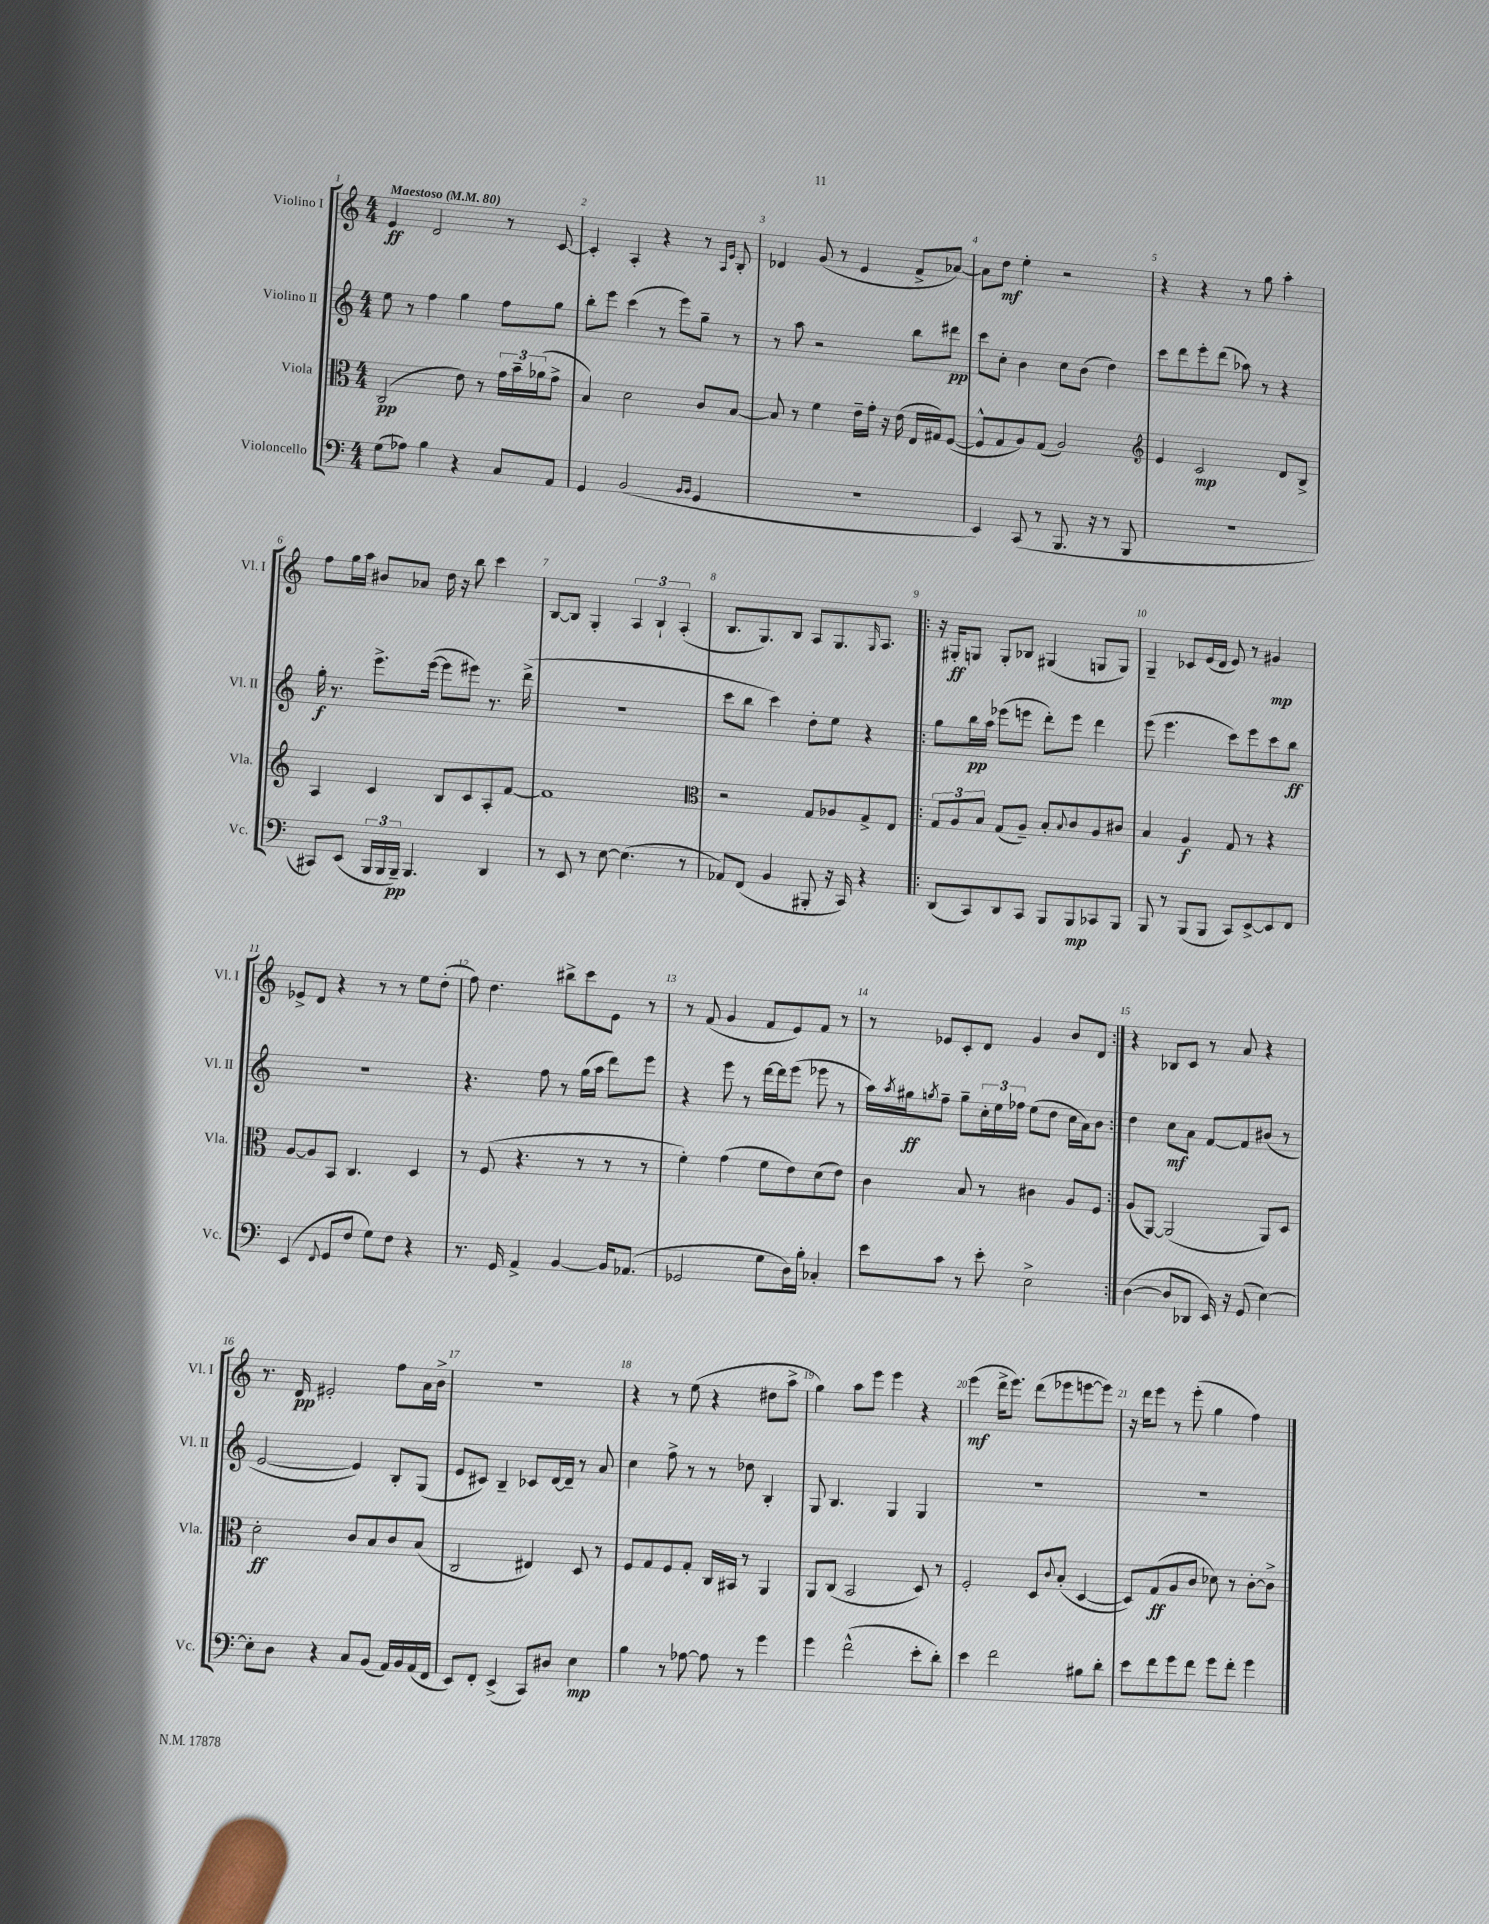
<<
\new StaffGroup <<
\new Staff = "s0" \with { instrumentName = "Violino I" shortInstrumentName = "Vl. I" } {
    \clef treble \key c \major \numericTimeSignature \time 4/4 \tempo "Maestoso" 4 = 80
    e'4\ff d'2 r8 c'8~ |
    c'4-. a4-. r4 r8 \grace { a16 e'16 } b8-. |
    des'4 g'8( r8 e'4 f'8-> aes'8~) |
    aes'8 d''8\mf e''4-. r2 |
    r4 r4 r8 g''8 a''4-. |
    f''8 g''16 a''16 bis'8 aes'8 d''16 r16 b''8 c'''4 |
    b8~ b8 g4-. \tuplet 3/2 { a4 b4-! a4-.( } |
    b8. g8.) b8 a8 g8. \grace { g16 } a8. |
    \repeat volta 2 { r16 gis16-.\ff g8 g8-. bes8 gis4( g8 g8) |
    g4-- ces'8 e'16( d'16 e'8) r8 gis'4\mp |
    ees'8-> d'8 r4 r8 r8 e''8 d''8-.( |
    f''8) d''4. bis''8-> c'''8 e'8 r8 |
    r8 f'8( g'4 f'8 e'8) f'8 r8 |
    r8 ees'8 c'8-. d'8 g'4 b'8 d'8 | }
    r4 bes8 c'8 r8 a'8 r4 |
    r8. d'16\pp eis'2-. f''8 a'16 b'16-> |
    r1 |
    r4 r8 e''8( r4 dis''8 a''8-> |
    g''4) a''8 e'''8 e'''4 r4 |
    e'''4\mf( d'''16-> e'''8.) d'''8( ees'''8 e'''8~ e'''8) |
    r16 d'''16 e'''8 r8 e'''8-.( g''4 f''4) \bar "|." |
}
\new Staff = "s1" \with { instrumentName = "Violino II" shortInstrumentName = "Vl. II" } {
    \clef treble \key c \major \numericTimeSignature \time 4/4
    e''8 r8 f''4 g''4 f''8 g''8 |
    b''8-. e'''8 c'''4( r8 e'''8) g''8-- r8 |
    r8 a''8 r2 b''8 dis'''8\pp |
    c'''8 c''8-. b'4 c''8 b'8( d''4) |
    c'''8 d'''8 e'''8-. d'''8( aes''8) r8 r4 |
    g''16-.\f r8. e'''8.-> e'''16~( e'''8 eis'''8) r8. d'''16->( |
    r1 |
    c'''8 b''8 c'''4) d''8-. e''8 r4 |
    \repeat volta 2 { g''8 b''16\pp a''16 ees'''8( e'''8 d'''8-.) e'''8 d'''4 |
    e'''8( e'''4. c'''8) e'''8 c'''8 b''8\ff |
    R1 |
    r4. f''8 r8 g''16( a''16 d'''8) e'''8 |
    r4 e'''8 r8 d'''16~ d'''16 e'''8( ees'''8 r8 |
    a''16) \acciaccatura { a''8 } gis''16\ff \acciaccatura { g''8 } f''8-- g''8-- \tuplet 3/2 { c''16-. e''16 fes''16 } e''8( d''8 c''16 a'16) b'8 | }
    d''4 c''8\mf a'8 f'8~ f'8 bis'8( r8 |
    e'2~ e'4) b8-. g8( |
    e'8 cis'8) b4-- ces'8 d'16~ d'16-- r8 a'8 |
    c''4 f''8-> r8 r8 des''8 b4-. |
    g8 b4. g4 g4 |
    R1 |
    R1 \bar "|." |
}
\new Staff = "s2" \with { instrumentName = "Viola" shortInstrumentName = "Vla." } {
    \clef alto \key c \major \numericTimeSignature \time 4/4
    c2\pp( e'8) r8 \tuplet 3/2 { g'16 b'16-- aes'16( } g'8-> |
    b4) d'2 c'8 b8~ |
    b8 r8 f'4 e'16-- g'16-. r16 e'16( e16 gis16) f8~( |
    f8-^ g8 a8) g8( a2) |
    \clef treble e'4 c'2\mp d'8 b8-> |
    a4 c'4 b8 c'8 a8-. f'8~ |
    f'1 |
    \clef alto r2 g8 aes8 g8-> e8 |
    \repeat volta 2 { \tuplet 3/2 { g8 a8 b8 } g8( a8--) b8-. \appoggiatura { b8 } c'8 a8 cis'8 |
    b4 a4\f g8 r8 r4 |
    a8~ a8 b,8 c4. d4 |
    r8 f8( r4. r8 r8 r8 |
    f'4-.) g'4( f'8 e'8) d'8( e'8) |
    c'4 b8 r8 cis'4 a8 f8 | }
    a8( a,8~) a,2( a,8) d8 |
    d'2-.\ff c'8 b8 c'8 b8( |
    c2 eis4) d8 r8 |
    f8 g8 f8 g8-. c16 bis,16 r8 a,4 |
    a,8 c8( b,2 d8) r8 |
    f2-. d8 \appoggiatura { c'8 } b8-.( d4~ |
    d8) g8\ff( a8 c'8 des'8) r8 c'8~-. c'8-> \bar "|." |
}
\new Staff = "s3" \with { instrumentName = "Violoncello" shortInstrumentName = "Vc." } {
    \clef bass \key c \major \numericTimeSignature \time 4/4
    g8( aes8) b4 r4 c8 a,8 |
    g,4 b,2( \grace { b,16 b,16 } g,4 |
    R1 |
    e,4) c,8( r8 b,,8. r16 r8 b,,8 |
    R1 |
    cis,8) e,8( \tuplet 3/2 { b,,16 b,,16 b,,16--\pp) } b,,4. d,4 |
    r8 e,8 r8 e8~ e4.( r8 |
    aes,8) f,8( b,4 bis,,8-. r16 c,16) r4 |
    \repeat volta 2 { d,8( c,8) d,8 c,8 b,,8 b,,8\mp ces,8 b,,8 |
    b,,8 r8 b,,8( b,,8 c,8) e,8~-> e,8 f,8 |
    e,4( \appoggiatura { f,8 } g,8 f8 g8) f8 r4 |
    r8. g,16 a,4-> b,4~ b,16 aes,8.( |
    ges,2 g8 d16) b16-. ces4-. |
    e'8 c'8 r8 e'8-. e2-> | }
    d4~( d8 des,8 e,16) r16 g,8( e4~) |
    e8-. d8 r4 c8 b,8( a,16) b,16 a,16( f,16 |
    e,8) f,8-. e,4->( c,8) dis8 e4\mp |
    b4 r8 aes8~ aes8 r8 g'4 |
    g'4 f'2-^( e'8-. d'8-.) |
    e'4 f'2 bis8 d'8-. |
    e'8 f'8 g'8 f'8 g'8 f'8-. g'4 \bar "|." |
}
>>
>>
\layout { \context { \Score \override BarNumber.break-visibility = ##(#f #t #t) barNumberVisibility = #all-bar-numbers-visible } }
